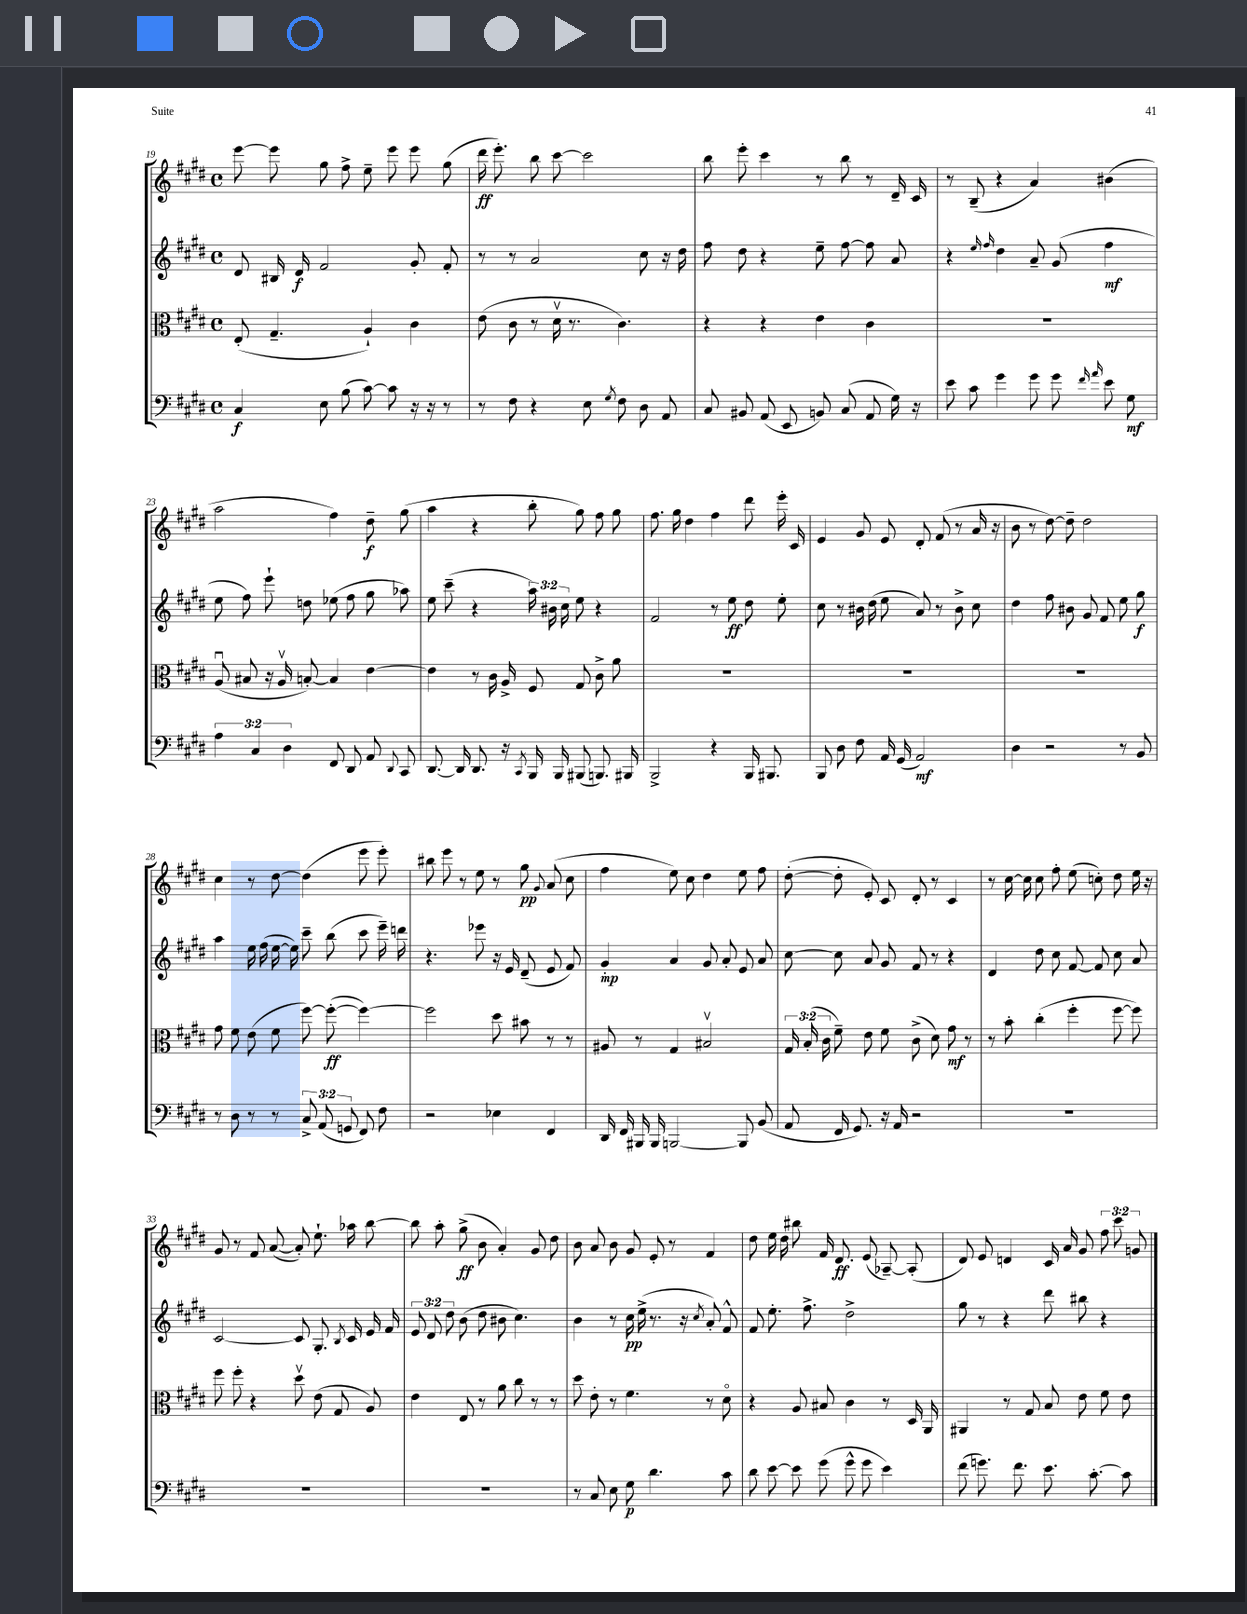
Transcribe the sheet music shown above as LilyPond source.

<<
\new StaffGroup <<
\new Staff = "s0" {
    \clef treble \key e \major \defaultTimeSignature \time 4/4 \override Staff.TupletNumber.text = #tuplet-number::calc-fraction-text
    \autoBeamOff e'''8~ e'''8 gis''8 fis''8-> e''8-- e'''8 e'''8 gis''8( |
    dis'''16\ff e'''8.-.) b''8 cis'''8~ cis'''2 |
    b''8 e'''8-. cis'''4 r8 b''8 r8 dis'16-- cis'16 |
    r8 b8--( r4 a'4) bis'4( |
    a''2 fis''4) dis''8--\f gis''8( |
    a''4 r4 b''8-. gis''8) fis''8 gis''8 |
    fis''8. gis''16 dis''4 fis''4 dis'''8 e'''16-. cis'16 |
    e'4 gis'8 e'8 dis'8-. fis'8( r8 a'16 r16 |
    b'8 r8 dis''8~) dis''8-- dis''2 |
    cis''4 r8 dis''8~ dis''4( e'''8 e'''8-.) |
    bis''8 e'''8 r8 e''8 r8 gis''8\pp \appoggiatura { gis'8 } a'8( cis''8 |
    fis''4 e''8) cis''8 dis''4 e''8 fis''8 |
    dis''8~-.( dis''8-. e'8-.) cis'8 dis'8-. r8 cis'4 |
    r8 cis''16~ cis''16 cis''8 fis''8-. e''8( c''8-.) dis''8 e''16 r16 |
    gis'8 r8 fis'8 a'8~( a'8-.) e''8.-! aes''16 b''8~ |
    b''8 a''8-. gis''8->\ff( b'8 a'4-.) gis'8 dis''8 |
    b'8 a'8 b'8 gis'8 e'8-. r8 fis'4 |
    dis''8 e''16 dis''16 bis''8 fis'16 dis'8.\ff e'8( aes8~--) aes8-.( |
    dis'8) e'8 d'4 cis'16 a'16 gis'8 \tuplet 3/2 { fis''8 cis'''8 g'8 } \bar "|." |
}
\new Staff = "s1" {
    \clef treble \key e \major \defaultTimeSignature \time 4/4 \override Staff.TupletNumber.text = #tuplet-number::calc-fraction-text
    \autoBeamOff dis'8 bis16 dis'16\f fis'2 gis'8-. fis'8-. |
    r8 r8 a'2 cis''8 r16 dis''16 |
    fis''8 dis''8 r4 e''8-- fis''8~ fis''8 a'8 |
    r4 \grace { e''16 fis''16 } dis''4 a'8-- gis'8( fis''4\mf |
    e''8 fis''8) e'''8-! d''8 ees''8( fis''8 gis''8 aes''8) |
    e''8 cis'''8--( r4 \tuplet 3/2 { a''16) bis'16 cis''16 } e''8 r4 |
    fis'2 r8 e''8\ff dis''8 e''8-. |
    cis''8 r8 bis'16 dis''16( e''8 a'8) r8 bis'8-> cis''8 |
    dis''4 fis''8 bis'8 gis'8 fis'8 e''8 gis''8\f |
    a''4 e''16 fis''16( e''16~ e''16) cis'''8-- b''8( cis'''8 e'''16--) d'''16 |
    r4. ees'''8 r16 e'16 dis'8--( e'8 fis'8) |
    gis'4-.\mp a'4 gis'8 a'8-. e'8 a'8 |
    cis''8~ cis''8 a'8 gis'8 fis'8 r8 r4 |
    dis'4 dis''8 cis''8 fis'8~ fis'8 cis''8 a'8 |
    cis'2~ cis'8 gis8.-. \acciaccatura { b8 } cis'16 e'16 fis'16 |
    \tuplet 3/2 { e'8 dis'8 dis''8 } b'8( dis''8 bis'8 cis''4.) |
    b'4 r8 cis''16\pp e''16->( r8. r16 \acciaccatura { cis''8 } a'8-.) fis'8-^ |
    fis'8 e''8.-. fis''8.-> dis''2-> |
    gis''8 r8 r4 dis'''8 bis''8 r4 \bar "|." |
}
\new Staff = "s2" {
    \clef alto \key e \major \defaultTimeSignature \time 4/4 \override Staff.TupletNumber.text = #tuplet-number::calc-fraction-text
    \autoBeamOff e8-.( gis4.-- a4-!) cis'4 |
    e'8( cis'8 r8 dis'16\upbow r8. cis'4.) |
    r4 r4 e'4 cis'4 |
    R1 |
    a8\downbow( bis8 r16 a16\upbow b8~-.) b4 e'4~ |
    e'4 r8 cis'16 a16-> fis8 gis8 cis'8-> a'8 |
    R1 |
    R1 |
    R1 |
    gis'8 fis'8 e'8( fis'8 fis''8~) fis''8~-.\ff( fis''4~) |
    fis''2 dis''8 bis'8 r8 r8 |
    ais8 r8 gis4 bis2\upbow |
    \tuplet 3/2 { gis16 b16-.( cis'16 } fis'8--) e'8 fis'8 cis'8->( dis'8) gis'8\mf r8 |
    r8 b'8-. cis''4-.( fis''4-. fis''8~ fis''8) |
    fis''8 fis''8-. r4 dis''8\upbow e'8( gis8 a8) |
    e'4 e8 r8 a'8 cis''8 r8 r8 |
    dis''8 e'8-. r8 fis'4. r8 dis'8\flageolet |
    r4 a8 bis8 cis'4 r8 dis16 a,16 |
    ais,4 r8 gis8 b8 e'8 fis'8 e'8 \bar "|." |
}
\new Staff = "s3" {
    \clef bass \key e \major \defaultTimeSignature \time 4/4 \override Staff.TupletNumber.text = #tuplet-number::calc-fraction-text
    \autoBeamOff cis4\f e8 b8( cis'8~) cis'8 r16 r16 r8 |
    r8 fis8 r4 e8 \acciaccatura { gis8 } fis8 dis8 a,8 |
    cis8 bis,8 a,8( e,8 b,8) cis8( a,8 gis16) r16 |
    e'8 cis'8 gis'4 gis'8 gis'8 \grace { fis'16 a'16 } e'8 gis8\mf |
    \tuplet 3/2 { a4 cis4 dis4 } fis,8 dis,8 a,8 \appoggiatura { dis,8 } cis,8 |
    dis,8.~ dis,16 dis,8. r16 \acciaccatura { cis,8 } b,,16 b,,16 bis,,8( b,,8.) bis,,16 |
    b,,2-> r4 b,,16 bis,,8. |
    b,,8 dis8 fis8 a,16 gis,16( a,2\mf) |
    dis4 r2 r8 b,8 |
    r8 dis8 r8 r8 \tuplet 3/2 { cis8-> a,8( g,8 } fis,8) fis8 |
    r2 ees4 fis,4 |
    dis,16 fis,16 bis,,16 bis,,16 b,,2~ b,,8 b,8( |
    a,8 fis,16 gis,8.) r16 a,16 r2 |
    R1 |
    R1 |
    R1 |
    r8 cis8 e8 gis8\p dis'4. cis'8 |
    dis'8 e'8~ e'8 gis'8( gis'8-^ gis'8 e'4) |
    fis'8( g'8.) fis'8. e'8. cis'8.~-. cis'8 \bar "|." |
}
>>
>>
\layout { \context { \Score currentBarNumber = #19 } }
